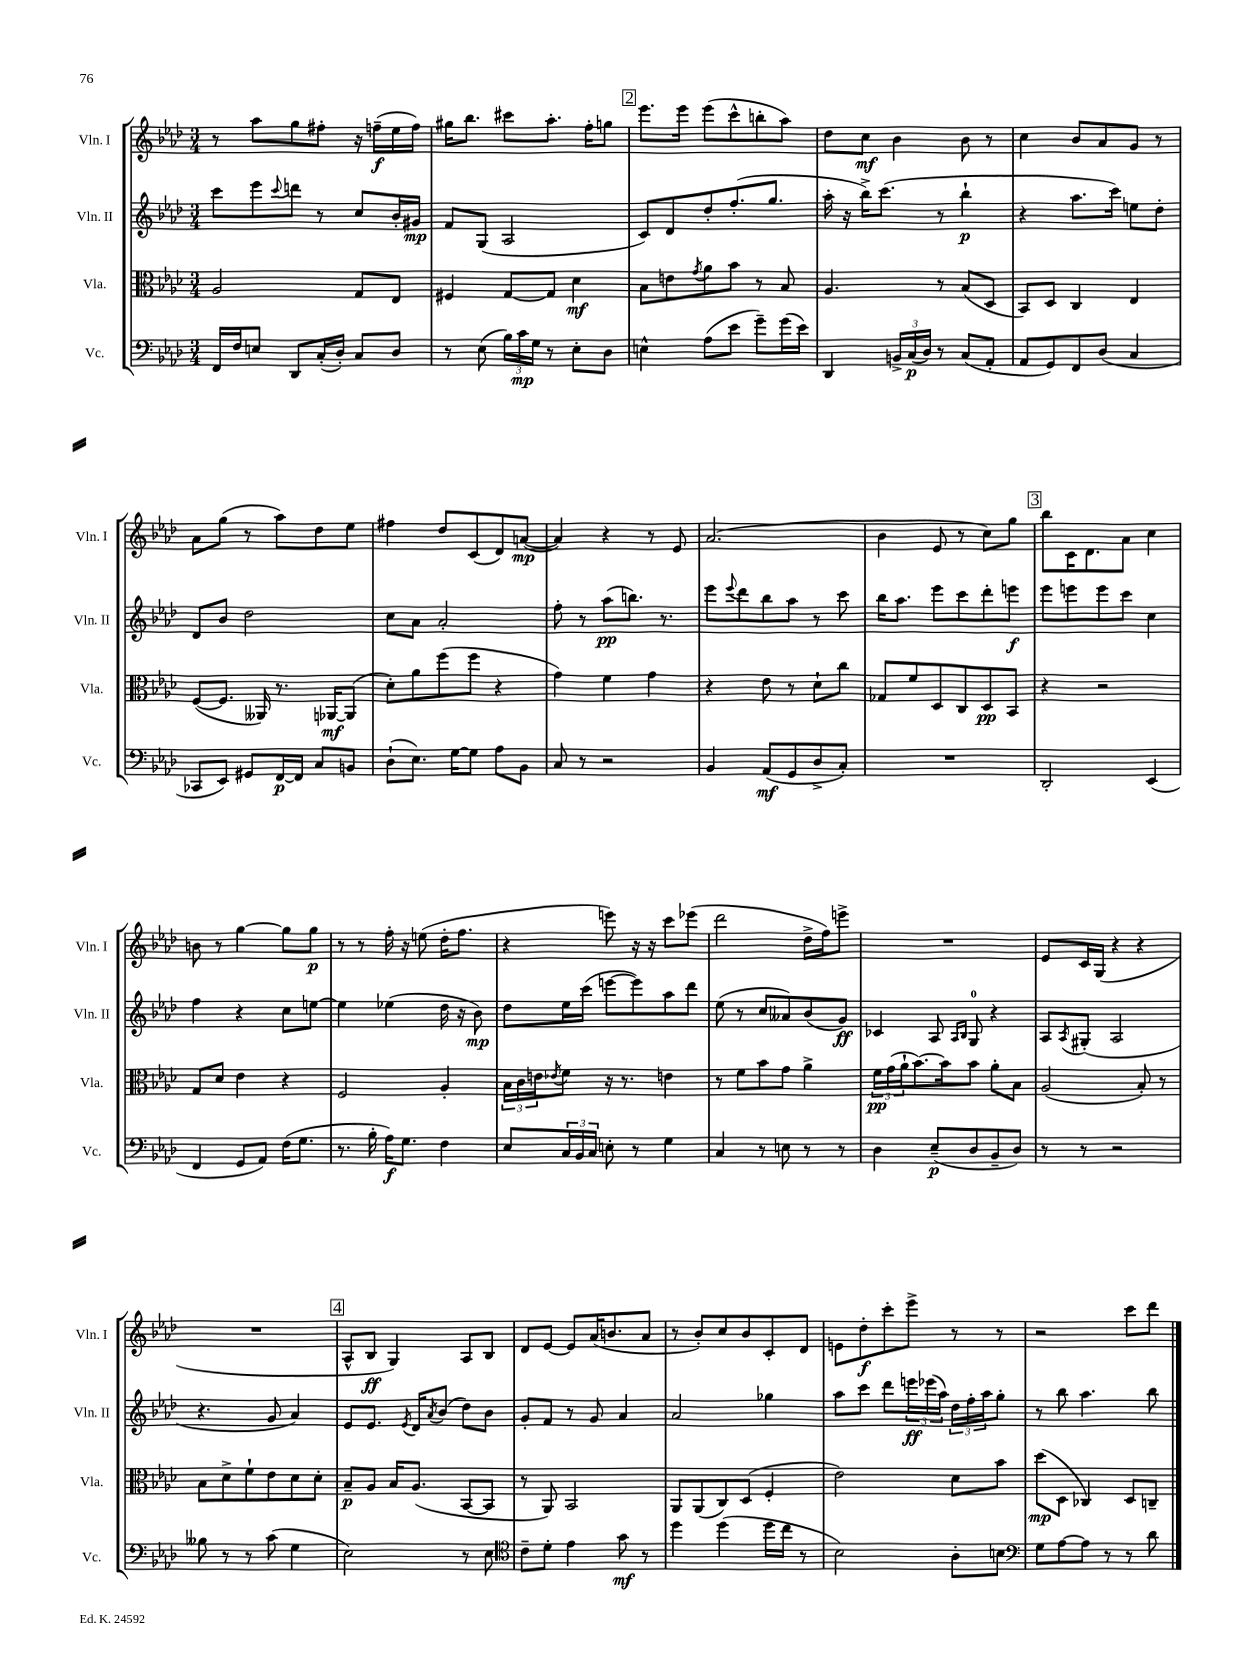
<<
\new StaffGroup <<
\new Staff = "s0" \with { instrumentName = "Vln. I" shortInstrumentName = "Vln. I" } {
    \clef treble \key aes \major \numericTimeSignature \time 3/4
    r8 aes''8 g''8 fis''8-. r16 f''16--\f( ees''16 f''16) |
    gis''16 bes''8. cis'''8 aes''8.-. f''16-. g''8 |
    \mark \markup { \box "2" } ees'''8. ees'''16 ees'''8( c'''8-^ b''8-. aes''8) |
    des''8 c''8\mf bes'4 bes'8 r8 |
    c''4 bes'8 aes'8 g'8 r8 |
    aes'8 g''8( r8 aes''8) des''8 ees''8 |
    fis''4 des''8 c'8( des'8) a'8~\mp( |
    a'4) r4 r8 ees'8 |
    aes'2.( |
    bes'4 ees'8 r8 c''8) g''8 |
    \mark \markup { \box "3" } bes''8 c'16 des'8. aes'8 c''4 |
    b'8 r8 g''4~ g''8 g''8\p |
    r8 r8 f''16-. r16 e''8( des''16-. f''8. |
    r4 e'''8) r16 r16 c'''8 ees'''8( |
    des'''2 des''16-> f''16) e'''8-> |
    R2. |
    ees'8 c'16 g16( r4 r4 |
    R2. |
    \mark \markup { \box "4" } aes8-^ bes8\ff g4) aes8 bes8 |
    des'8 ees'8~ ees'8 aes'16( b'8. aes'8 |
    r8 bes'8-.) c''8 bes'8 c'8-. des'8 |
    e'8 des''8-.\f c'''8-. ees'''8-> r8 r8 |
    r2 c'''8 des'''8 \bar "|." |
}
\new Staff = "s1" \with { instrumentName = "Vln. II" shortInstrumentName = "Vln. II" } {
    \clef treble \key aes \major \numericTimeSignature \time 3/4
    c'''8 ees'''8 \appoggiatura { c'''8 } d'''8 r8 c''8 bes'16-. gis'16\mp |
    f'8 g8( aes2 |
    \mark \markup { \box "2" } c'8) des'8 des''8-. f''8.-.( g''8. |
    aes''16-. r16 bes''16->) c'''8.( r8 bes''4-!\p |
    r4 aes''8. c'''16) e''8 des''8-. |
    des'8 bes'8 des''2 |
    c''8 aes'8 aes'2-. |
    f''8-. r8 aes''8\pp( b''8.) r8. |
    ees'''8 \appoggiatura { ees'''8 } des'''8 bes''8 aes''8 r8 c'''8 |
    bes''16 aes''8. ees'''8 c'''8 des'''8-. e'''8\f |
    \mark \markup { \box "3" } ees'''8 e'''8 e'''8 c'''8 c''4 |
    f''4 r4 c''8 e''8~ |
    e''4 ees''4( des''16 r16 bes'8\mp) |
    des''8 ees''16 c'''16( e'''8~ e'''8) aes''8 des'''8 |
    ees''8( r8 c''8 aeses'8) bes'8( g'8\ff) |
    ces'4 aes8 \grace { aes16 bes16 } g8-0 r4 |
    aes8 \acciaccatura { aes8 } gis8-.( aes2 |
    r4. g'8 aes'4) |
    \mark \markup { \box "4" } ees'8 ees'8. \acciaccatura { ees'8 } des'16 \acciaccatura { aes'8 } bes'8( des''8) bes'8 |
    g'8-. f'8 r8 g'8 aes'4 |
    aes'2 ges''4 |
    aes''8 c'''8 des'''8 \tuplet 3/2 { e'''16\ff ees'''16( aes''16) } \tuplet 3/2 { des''16 f''16-. aes''16 } g''8-. |
    r8 bes''8 aes''4. bes''8 \bar "|." |
}
\new Staff = "s2" \with { instrumentName = "Vla." shortInstrumentName = "Vla." } {
    \clef alto \key aes \major \numericTimeSignature \time 3/4
    aes2 g8 ees8 |
    fis4 g8~ g8 des'4\mf |
    \mark \markup { \box "2" } bes8 e'8 \acciaccatura { g'8 } aes'8 bes'8 r8 bes8 |
    aes4. r8 bes8( des8 |
    bes,8) des8 c4 ees4 |
    f8~( f8. aeses,16) r8. aes,16~\mf aes,8( |
    des'8-.) aes'8 f''8( f''8 r4 |
    g'4) f'4 g'4 |
    r4 ees'8 r8 des'8-! c''8 |
    ges8 f'8 des8 c8 des8\pp bes,8 |
    \mark \markup { \box "3" } r4 r2 |
    g8 des'8 ees'4 r4 |
    f2 aes4-. |
    \tuplet 3/2 { bes16 c'16 e'16 } \acciaccatura { ees'8 } f'8 r16 r8. e'4 |
    r8 f'8 bes'8 g'8 aes'4-> |
    \tuplet 3/2 { f'16\pp g'16( aes'16-! } bes'8.~) bes'16 bes'8 aes'8-. bes8 |
    aes2( bes8-.) r8 |
    bes8 des'8-> f'8-! ees'8 des'8 des'8-. |
    \mark \markup { \box "4" } bes8--\p aes8 bes16 aes8.( bes,8~ bes,8 |
    r8 aes,8) bes,2 |
    aes,8 aes,8( c8) des8( f4-. |
    ees'2) des'8 bes'8 |
    des''8\mp( des8 ces4) des8 c8-- \bar "|." |
}
\new Staff = "s3" \with { instrumentName = "Vc." shortInstrumentName = "Vc." } {
    \clef bass \key aes \major \numericTimeSignature \time 3/4
    f,16 f16 e8 des,8 c16-.( des16-.) c8 des8 |
    r8 ees8( \tuplet 3/2 { bes16) c'16\mp g16 } r8 ees8-. des8 |
    \mark \markup { \box "2" } e4-^ aes8( ees'8 g'8--) g'16( ees'16) |
    des,4 \tuplet 3/2 { b,16-> c16\p( des16) } r8 c8( aes,8-. |
    aes,8 g,8) f,8 des8( c4 |
    ces,8 ees,8) gis,8 f,16~\p f,16 c8 b,8 |
    des8-!( ees8.) g16~ g8 aes8 bes,8 |
    c8 r8 r2 |
    bes,4 aes,8\mf( g,8 des8-> c8-.) |
    R2. |
    \mark \markup { \box "3" } des,2-. ees,4( |
    f,4 g,8 aes,8) f16( g8. |
    r8. bes16-. aes16\f) g8. f4 |
    ees8 \tuplet 3/2 { c16 bes,16 c16 } e8-. r8 g4 |
    c4 r8 e8 r8 r8 |
    des4 ees8--\p( des8 bes,8-- des8) |
    r8 r8 r2 |
    beses8 r8 r8 c'8( g4 |
    \mark \markup { \box "4" } ees2) r8 ees8 |
    \clef tenor c'8-- des'8-. ees'4 g'8\mf r8 |
    des''4 des''4( des''16 c''16 r8 |
    bes2) aes8-. b8 |
    \clef bass g8 aes8~ aes8 r8 r8 des'8 \bar "|." |
}
>>
>>
\layout { \context { \Score \remove "Bar_number_engraver" } }
